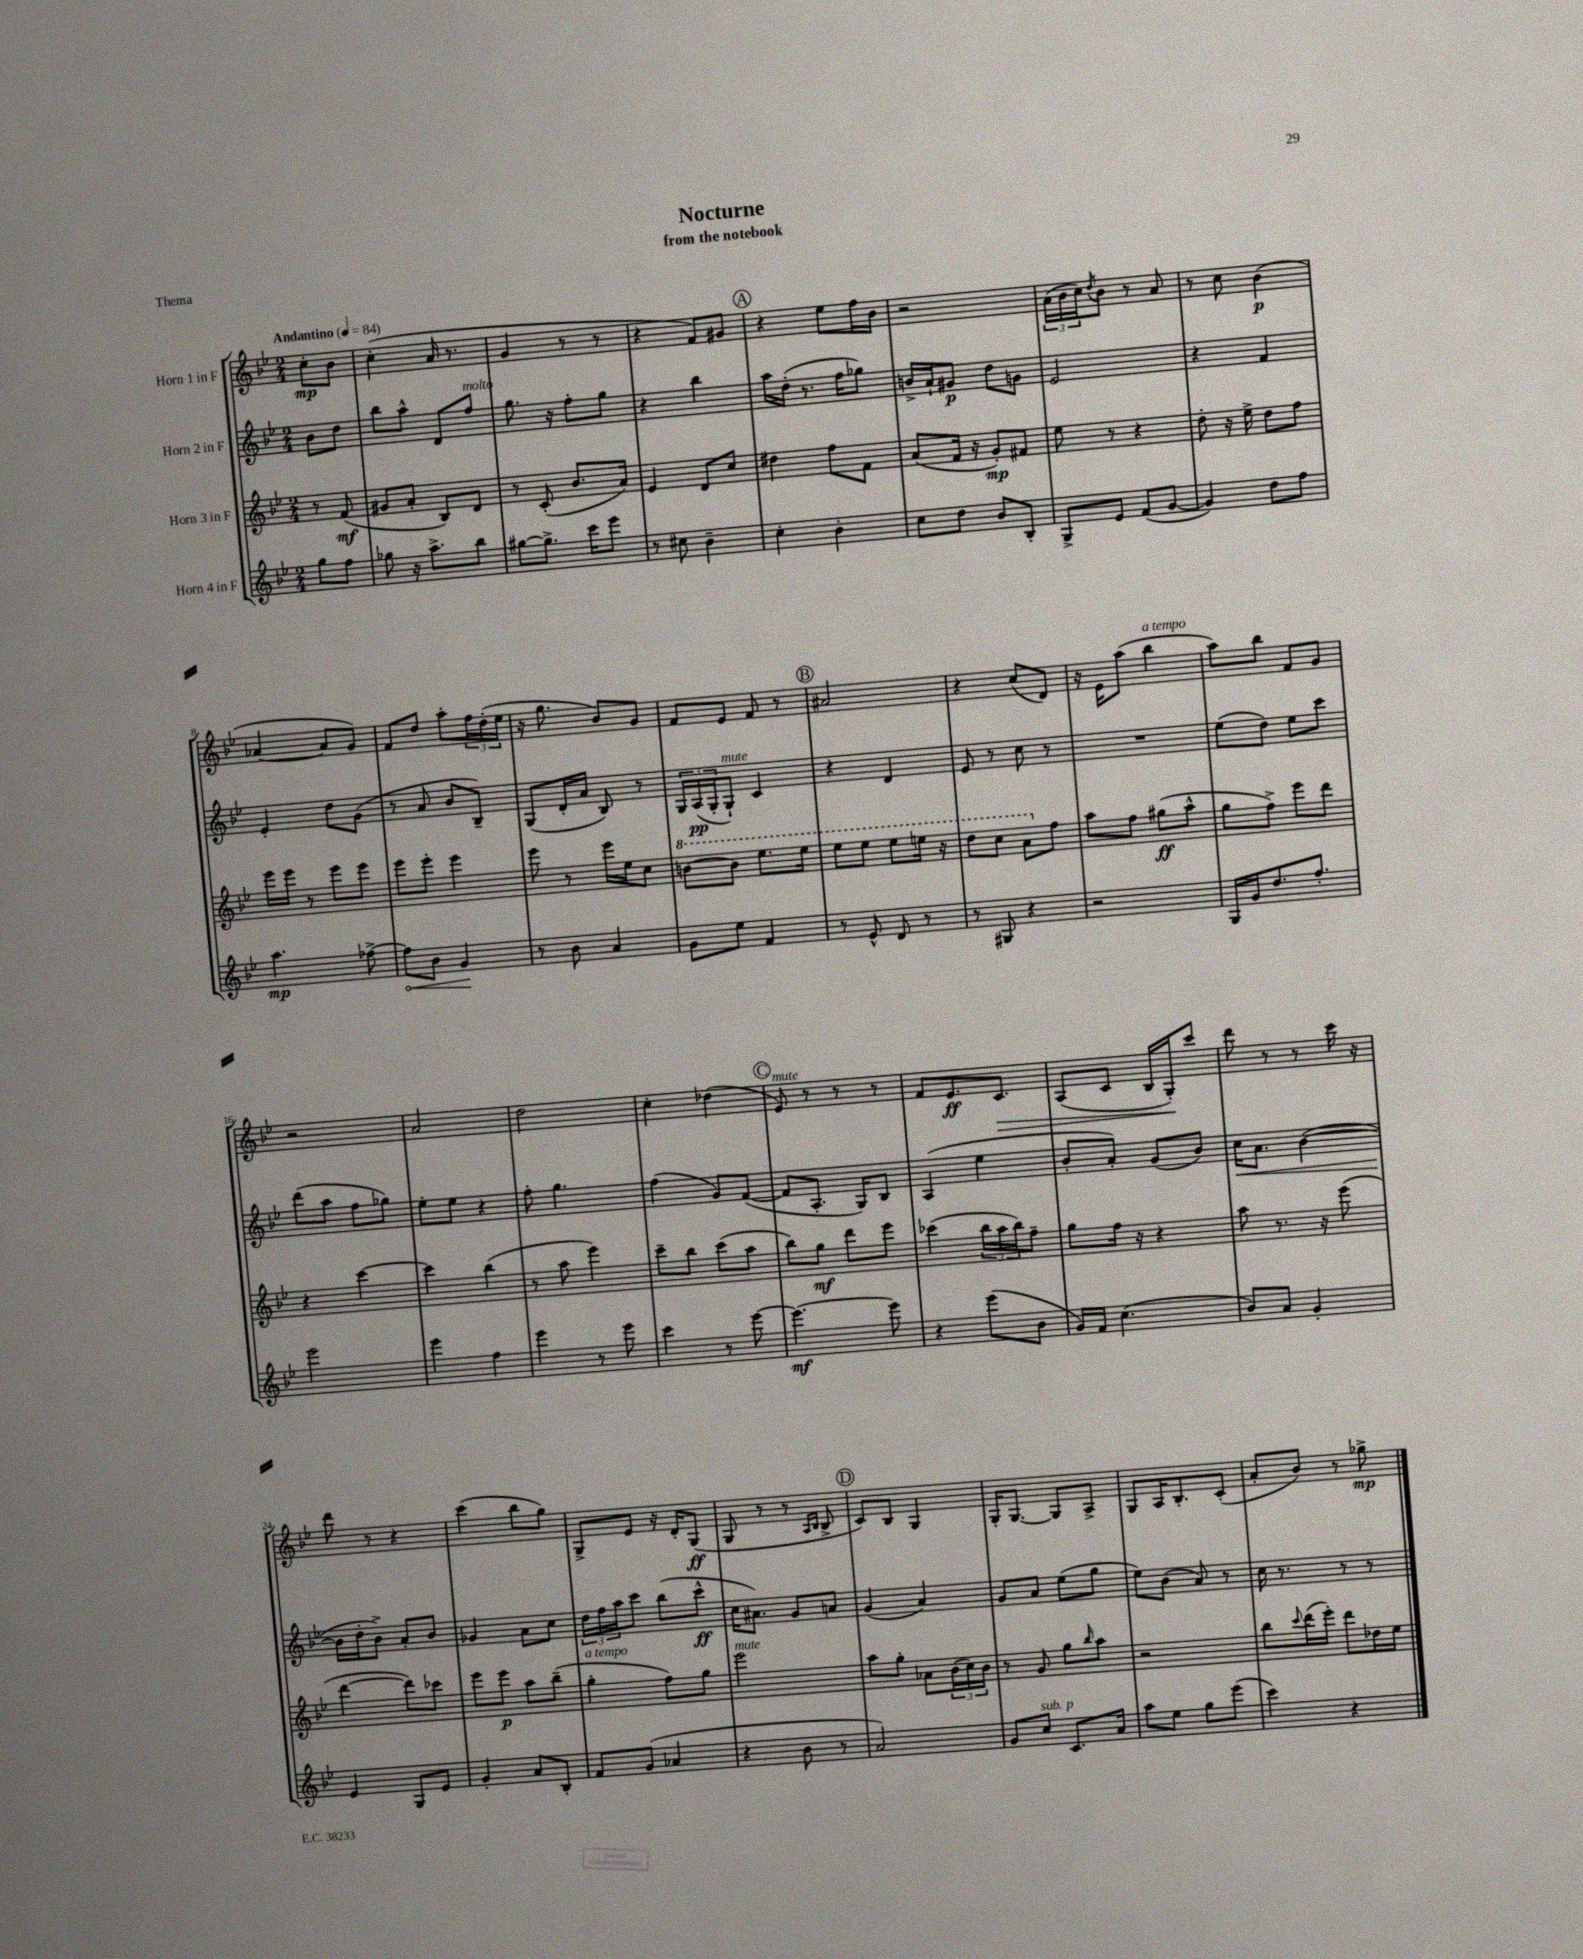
\header { title = "Nocturne" subtitle = "from the notebook" piece = "Thema" }
<<
\new StaffGroup <<
\new Staff = "s0" \with { instrumentName = "Horn 1 in F" } {
    \clef treble \key bes \major \numericTimeSignature \time 2/4 \partial 4 \tempo "Andantino" 4 = 84
    c''8-.\mp bes'8 |
    c''4-.( a'16 r8. |
    g'4 r8 r8 |
    r4 f'8) gis'8 |
    \mark \markup { \circle "A" } r4 ees''8 f''16 bes'16 |
    r2 |
    \tuplet 3/2 { a'16( bes'16 c''16) } \acciaccatura { d''8 } bes'8 r8 a'8 |
    r8 c''8 bes'4\p( |
    aes'4~ aes'8 g'8) |
    f'8 d''8 a''8-. \tuplet 3/2 { f''16 d''16-.( ees''16 } |
    r16 g''8. bes'8) g'8 |
    f'8 ees'8 f'8 r8 |
    \mark \markup { \circle "B" } ais'2 |
    r4 c''8( d'8) |
    r16 ees'16 a''8( bes''4^\markup { \italic "a tempo" } |
    a''8) bes''8 f'8 g'8 |
    r2 |
    a'2 |
    d''2 |
    c''4-. des''4( |
    \mark \markup { \circle "C" } ees'8^\markup { \italic "mute" }) r8 r8 r8 |
    f'8 ees'8.\ff c'8.\> |
    a8( c'8 bes16 g16-.\!) c'''8 |
    d'''8 r8 r8 c'''16 r16 |
    d'''8 r8 r4 |
    c'''4( bes''8 g''8) |
    g8-> ees'8 r16 d'16-. g8\ff( |
    g8 r8 r8 \grace { a16 bes16 } bes8-> |
    \mark \markup { \circle "D" } c'8) bes8 g4 |
    g16-. g8.~ g8 a8-> |
    g8 a16 bes8.-. c'8-.( |
    a'8-. bes'8) r8 ges''8->\mp \bar "|." |
}
\new Staff = "s1" \with { instrumentName = "Horn 2 in F" } {
    \clef treble \key bes \major \numericTimeSignature \time 2/4 \partial 4
    bes'8 d''8 |
    bes''8 a''8-^ d'8 f''8^\markup { \italic "molto" } |
    g''8. r16 f''8-. g''8 |
    r4 bes''4 |
    \mark \markup { \circle "A" } a''16 d''16-.( r8. f''16 ges''8) |
    b'16-> a'16-! gis'8\p d''8 g'8 |
    ees'2 |
    r4 f'4 |
    ees'4-. d''8 g'8( |
    r8 a'8 bes'8 bes8--) |
    g8( d'16-. a'16 bes8) r8 |
    \tuplet 3/2 { g16 a16\pp( g16-. } g8-!^\markup { \italic "mute" }) c'4 |
    \mark \markup { \circle "B" } r4 d'4 |
    ees'8 r8 c''8 r8 |
    R2 |
    ees''8( d''8) ees''8 c'''8 |
    d'''8( a''8 f''8 ges''8) |
    ees''8-. ees''8 r4 |
    f''8-. g''4. |
    f''4( g'8) f'8~( |
    \mark \markup { \circle "C" } f'8 a8.-. g16) bes8 |
    a4( ees''4 |
    bes'8-. a'8-.) g'8( bes'8) |
    c''16\< a'8. bes'4~( |
    bes'16\! d''16-. bes'8->) a'8-. bes'8 |
    ges'4 a'8 c''8 |
    \tuplet 3/2 { d''16 f''16 a''16 } c'''8 bes''8( c'''8-^\ff |
    c''16 ais'8.) g'8 a'8 |
    \mark \markup { \circle "D" } g'4( a'4) |
    g'8 a'8 ees''8( g''8 |
    ees''8) bes'8( a'8) r8 |
    c''16 r8. r8 r8 \bar "|." |
}
\new Staff = "s2" \with { instrumentName = "Horn 3 in F" } {
    \clef treble \key bes \major \numericTimeSignature \time 2/4 \partial 4
    r8 f'8\mf( |
    gis'8 a'8-. bes8) d'8 |
    r8 c'8-.( bes'8. a'16) |
    ees'4 d'8 c''8 |
    \mark \markup { \circle "A" } dis''4 f''8 f'8 |
    a'8( f'16 r16 g'8-.\mp) fis'8 |
    ees''8 r8 r4 |
    d''8-. r16 ees''16-> d''8 f''8 |
    ees'''16 ees'''16 r8 ees'''8 ees'''8 |
    ees'''8 ees'''8-. ees'''4 |
    ees'''8 r8 ees'''16 ees''16 c''8 |
    \ottava #1 b''8~ b''8 ees'''8. ees'''16 |
    \mark \markup { \circle "B" } ees'''8 ees'''8 ees'''8 e'''16 r16 |
    d'''8 c'''8 a''8 \ottava #0 f''8 |
    a''8 f''8 gis''8\ff( a''8-^ |
    g''8 f''8->) ees'''8 d'''8 |
    r4 c'''4~ |
    c'''4 bes''4( |
    r8 a''8 ees'''4) |
    c'''8-- bes''8 c'''8( a''8 |
    \mark \markup { \circle "C" } bes''8) g''8\mf d'''8 ees'''8 |
    ces'''4( \tuplet 3/2 { bes''16 a''16 bes''16) } f''8-- |
    g''8 f''16 r16 r4 |
    a''8 r8. r16 ees'''8( |
    d'''4~ d'''8) ces'''8 |
    ees'''8 ees'''8\p a''8 bes''8--( |
    g''4-.^\markup { \italic "a tempo" } f''8) g''8 |
    ees'''2^\markup { \italic "mute" } |
    \mark \markup { \circle "D" } a''8 g''8-. aes'8 \tuplet 3/2 { bes'16( c''16) bes'16 } |
    r8 g'8 g''8 \grace { bes''16 } a''8 |
    r2 |
    bes''8 \appoggiatura { c'''8 } d'''16( ees'''16-.) d'''8 des''16 ees''16 \bar "|." |
}
\new Staff = "s3" \with { instrumentName = "Horn 4 in F" } {
    \clef treble \key bes \major \numericTimeSignature \time 2/4 \partial 4
    g''8 f''8 |
    ges''8 r16 a''8.-> bes''8 |
    gis''8~ gis''8.-> c'''16 ees'''8 |
    r8 cis''8 bes'4-- |
    \mark \markup { \circle "A" } c''4-. bes'4-. |
    c''8 d''8 bes'8 bes8-. |
    g8-> ees'8 f'8( g'8~ |
    g'4) d''8 f''8 |
    a''4.\mp fes''8~-> |
    \once \override Hairpin.circled-tip = ##t fes''8\< bes'8 g'4\! |
    r8 bes'8 a'4 |
    g'8 ees''8 f'4 |
    \mark \markup { \circle "B" } r8 ees'8-^ d'8 r8 |
    r8 gis8 r4 |
    r2 |
    g16 g'16 d''8. f''8.-. |
    ees'''2 |
    ees'''4 f''4 |
    ees'''4 r8 ees'''8 |
    c'''4 r8 ees'''8~ |
    \mark \markup { \circle "C" } ees'''4.~\mf ees'''8 |
    r4 ees'''8( bes'8 |
    g'16) f'16 c''4.( |
    bes'8) a'8 g'4-. |
    ees'4 g8 ees'8 |
    g'4-. a'8 bes8-. |
    f'8 g'8( aes'4 |
    r4 bes'8 r8 |
    \mark \markup { \circle "D" } a'2) |
    g'8 c''8^\markup { \italic "sub. p" } c'8. a'16 |
    a''8 ees''8 g''8 ees'''8( |
    c'''4) r4 \bar "|." |
}
>>
>>
